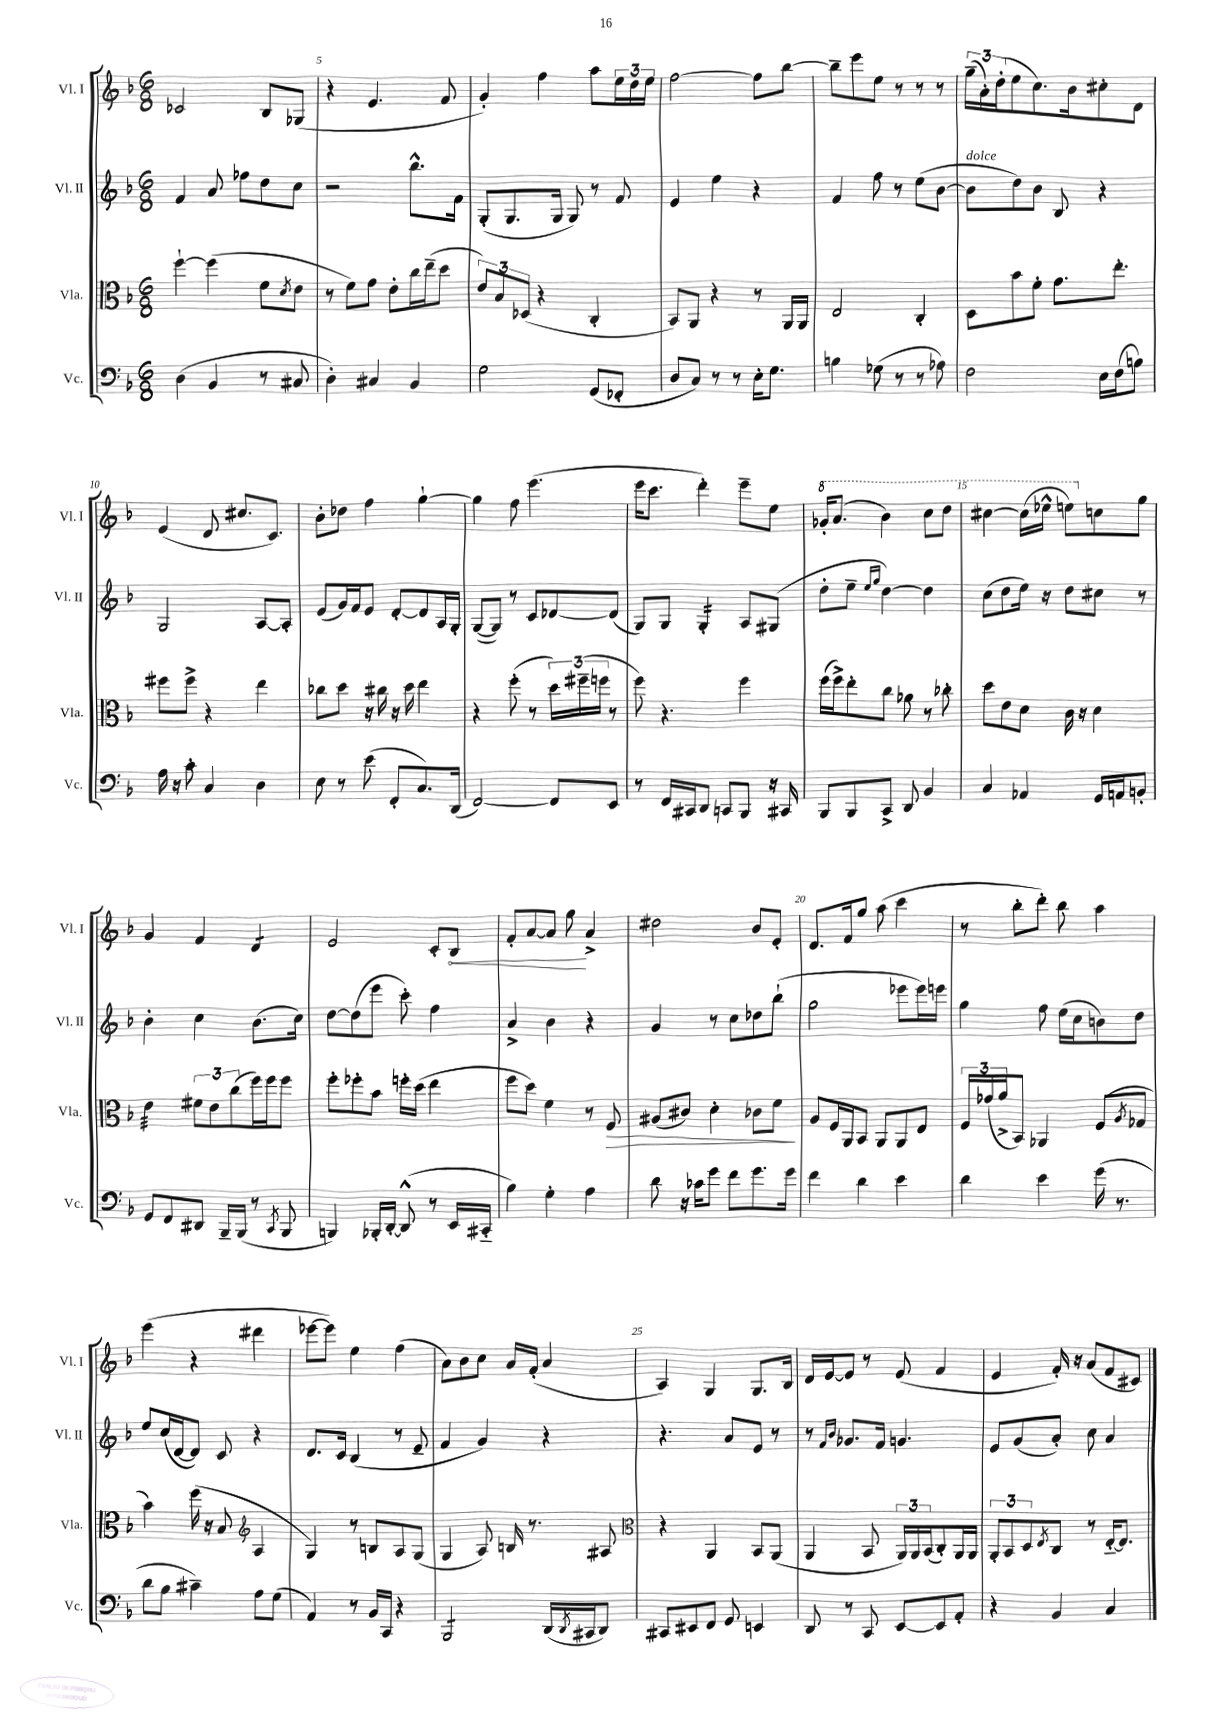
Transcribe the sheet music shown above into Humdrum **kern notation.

**kern	**kern	**kern	**kern
*staff4	*staff3	*staff2	*staff1
*clefF4	*clefC3	*clefG2	*clefG2
*k[b-]	*k[b-]	*k[b-]	*k[b-]
*M6/8	*M6/8	*M6/8	*M6/8
(4D	[4ff`	4f	2c-
4BB-	(4ff]	8a	.
.	.	8ff-	.
8r	8f	8dd	8B-
.	8qd	.	.
8C#	8e	8cc	(8G-
=	=	=	=
4D')	8r	2r	4r
.	8f)	.	.
4C#	8g	.	4.e
.	8e'	.	.
4BB-	16cc	8.bb-^^	.
.	(16ee~	.	.
.	8dd	.	8f
.	.	16f	.
=	=	=	=
2G	12e)	(8G'	4g')
.	12B-	.	.
.	.	8.G	.
.	(12D-	.	.
.	4r	.	4ff
.	.	16G	.
.	.	8G)	.
(8GG	4C'	8r	8aa
8FF-'	.	8f	24ee
.	.	.	24dd
.	.	.	24ee
=	=	=	=
8D	8BB-)	4e	[2ff
8C)	8AA	.	.
8r	4r	4ee	.
8r	.	.	.
16E'	8r	4r	8ff]
8.G	.	.	.
.	16AA	.	[8bb-
.	16AA	.	.
=	=	=	=
4B	2E	4f	8bb-~]
.	.	.	8eee
(8G-	.	8ff	8ee
8r	.	8r	8r
8r	4C'	(8ee	8r
8A-)	.	[8b-	8r
=	=	=	=
2F	8D	8b-]	(24gg~
.	.	.	24a')
.	.	.	(24dd'
.	8b-	8dd)	8ee
.	8f'	8b-	8.cc)
.	8.g	8B-	.
.	.	.	16b-
16E	.	4r	8cc#'
(16F	8.ee'	.	.
8B)	.	.	8d
=	=	=	=
16A	8ff#	2G	(4e
16r	.	.	.
8c'	8ff#^	.	.
4C	4r	.	8d
.	.	.	8.cc#
4D	4ee	[8A	.
.	.	.	8.c)
.	.	8A']	.
=	=	=	=
8E	8cc-	(8e	8b-'
8r	8dd	16g)	8dd-
.	.	16f	.
(8e	16r	8e	4ff
.	16cc#	.	.
8FF'	16r	[8d'	.
.	16dd	.	.
8.C)	4ee	8d]	[4gg`
.	.	16A	.
(16DD	.	16G'	.
=	=	=	=
[2FF)	4r	([8G	4gg]
.	.	8G])	.
.	(8ff'	8r	8ff
.	8r	8c	(4.eee
8FF]	24dd)	[8d-	.
.	(24ff#~	.	.
.	24ff	.	.
8EE	8r	(8d-]	.
=	=	=	=
8r	8ff)	8G)	16eee
.	.	.	8.ccc
16FF	4.r	8G	.
16CC#	.	.	.
8DD	.	4G'	4ddd')
8CC	.	.	.
8BBB-	4ff	8A	8eee~
16r	.	(8G#	8ee
16CC#	.	.	.
=	=	=	=
8BBB-	(16ff	8dd'	16gg-'
.	16ff^)	.	(8.aa
8BBB-	8ee'	8ee~	.
.	.	16qqee	.
.	.	16qqgg	.
8CC^	8cc	[4dd)	4bb-)
8DD	8a-	.	.
4BB-	8r	4dd]	8ccc
.	8cc-'	.	8ddd
=	=	=	=
4C	8dd	(8cc	[4ccc#
.	8e	8dd	.
4AA-	8d	16ee)	(16ccc#]
.	.	16r	16eee-^^
.	16c	8dd	8eee)
.	16r	.	.
16GG	4d	8cc#	8cc
16AA	.	.	.
8BB'	.	8r	8gg
=	=	=	=
8GG	4e	4b-'	4g
8FF	.	.	.
8DD#	12f#	4cc	4f
.	12e	.	.
16BBB-~	.	.	.
.	(12cc	.	.
(16BBB-	.	.	.
8r	16ff)	(8.b-	4d
.	16ff	.	.
8qCC	.	.	.
8BBB-	8ff	.	.
.	.	16cc)	.
=	=	=	=
4BBB)	8ff'	[8dd	2e
.	8ff-'	(8dd]	.
16BBB-'	8b-	8eee	.
[16DD'	.	.	.
(8DD^^]	16ff'	8ccc')	.
.	(16dd	.	.
8r	4ee	4ff	8c'
16EE	.	.	8B-
16CC#'~	.	.	.
=	=	=	=
4B-)	8ff	4a^	8f'
.	8dd)	.	[8a
4G'	4f	4b-	8a]
.	.	.	8gg
4A	8r	4r	4a^
.	8F	.	.
=	=	=	=
8d	(8A#	4g	2dd#
16r	8c#)	.	.
16c-	.	.	.
8g	4d'	8r	.
8f	.	8cc	.
8.g	8c-	8dd-	8b-
.	8f	(8bb-`	8e'
16g	.	.	.
=	=	=	=
4f	8A	2gg	8.d
.	16F	.	.
.	16AA	.	16f
4d	8BB-	.	8gg
.	8AA	.	(8aa
4e	8AA	8eee-	4ccc
.	8E	16eee-)	.
.	.	16eee	.
=	=	=	=
4d	24F	4gg	8r
.	(24g-	.	.
.	24a^	.	.
.	8BB-)	.	8bb-'
4e	4AA-	8ff	8ddd')
.	.	(16ee	8bb-
.	.	16cc	.
(16g	(8F	8b)	4aa
8.r	.	.	.
.	8qA	.	.
.	8G-	8dd	.
=	=	=	=
8d	4b-)	8ee	(4eee
8B-	.	(16cc	.
.	.	[16d	.
4c#~)	(16ff	8d])	4r
.	16r	.	.
.	8B-	8c	.
*	*clefG2	*	*
8A	4A	4r	4ddd#
(8G	.	.	.
=	=	=	=
4AA)	4G)	8.d	[8eee-
.	.	.	8eee-])
.	.	16c	.
8r	8r	(4B-	4ee
16BB-	8B	.	.
16CC	.	.	.
4r	8A	8r	(4ff
.	(8G	8e~	.
=	=	=	=
2BBB-	4G	4f	8a)
.	.	.	8b-
.	8A)	4g)	8cc
.	16B	.	16a
.	8.r	.	(16f'
(16DD	.	4r	4a
8qDD	.	.	.
16CC#	.	.	.
8DD)	8A#	.	.
=	=	=	=
*	*clefC3	*	*
8CC#	4r	4.r	4A)
8EE#	.	.	.
8FF	4AA	.	4G
8GG	.	8a	.
4EE	8BB-	8e	8.G
.	(8AA	8r	.
.	.	.	16B-
=	=	=	=
8DD	4AA	8r	16d
.	.	.	[16e
.	.	16qqf	.
.	.	16qqb-	.
8r	.	8.g-	8e]
8CC	8BB-	.	8r
.	.	16f	.
[8EE	24AA)	4.g	(8e
.	24AA	.	.
.	(24BB-	.	.
8EE]	8C')	.	4f
8AA'	16AA	.	.
.	16AA	.	.
=	=	=	=
4r	12AA'	8e	4e
.	12BB-	.	.
.	.	(8g	.
.	12D	.	.
.	8qE	.	.
4BB-	8C	8a')	16f')
.	.	.	16r
.	8r	8cc	(8a
4C	[16E'~	4a	8f
.	8.E]	.	.
.	.	.	8c#)
==	==	==	==
*-	*-	*-	*-
